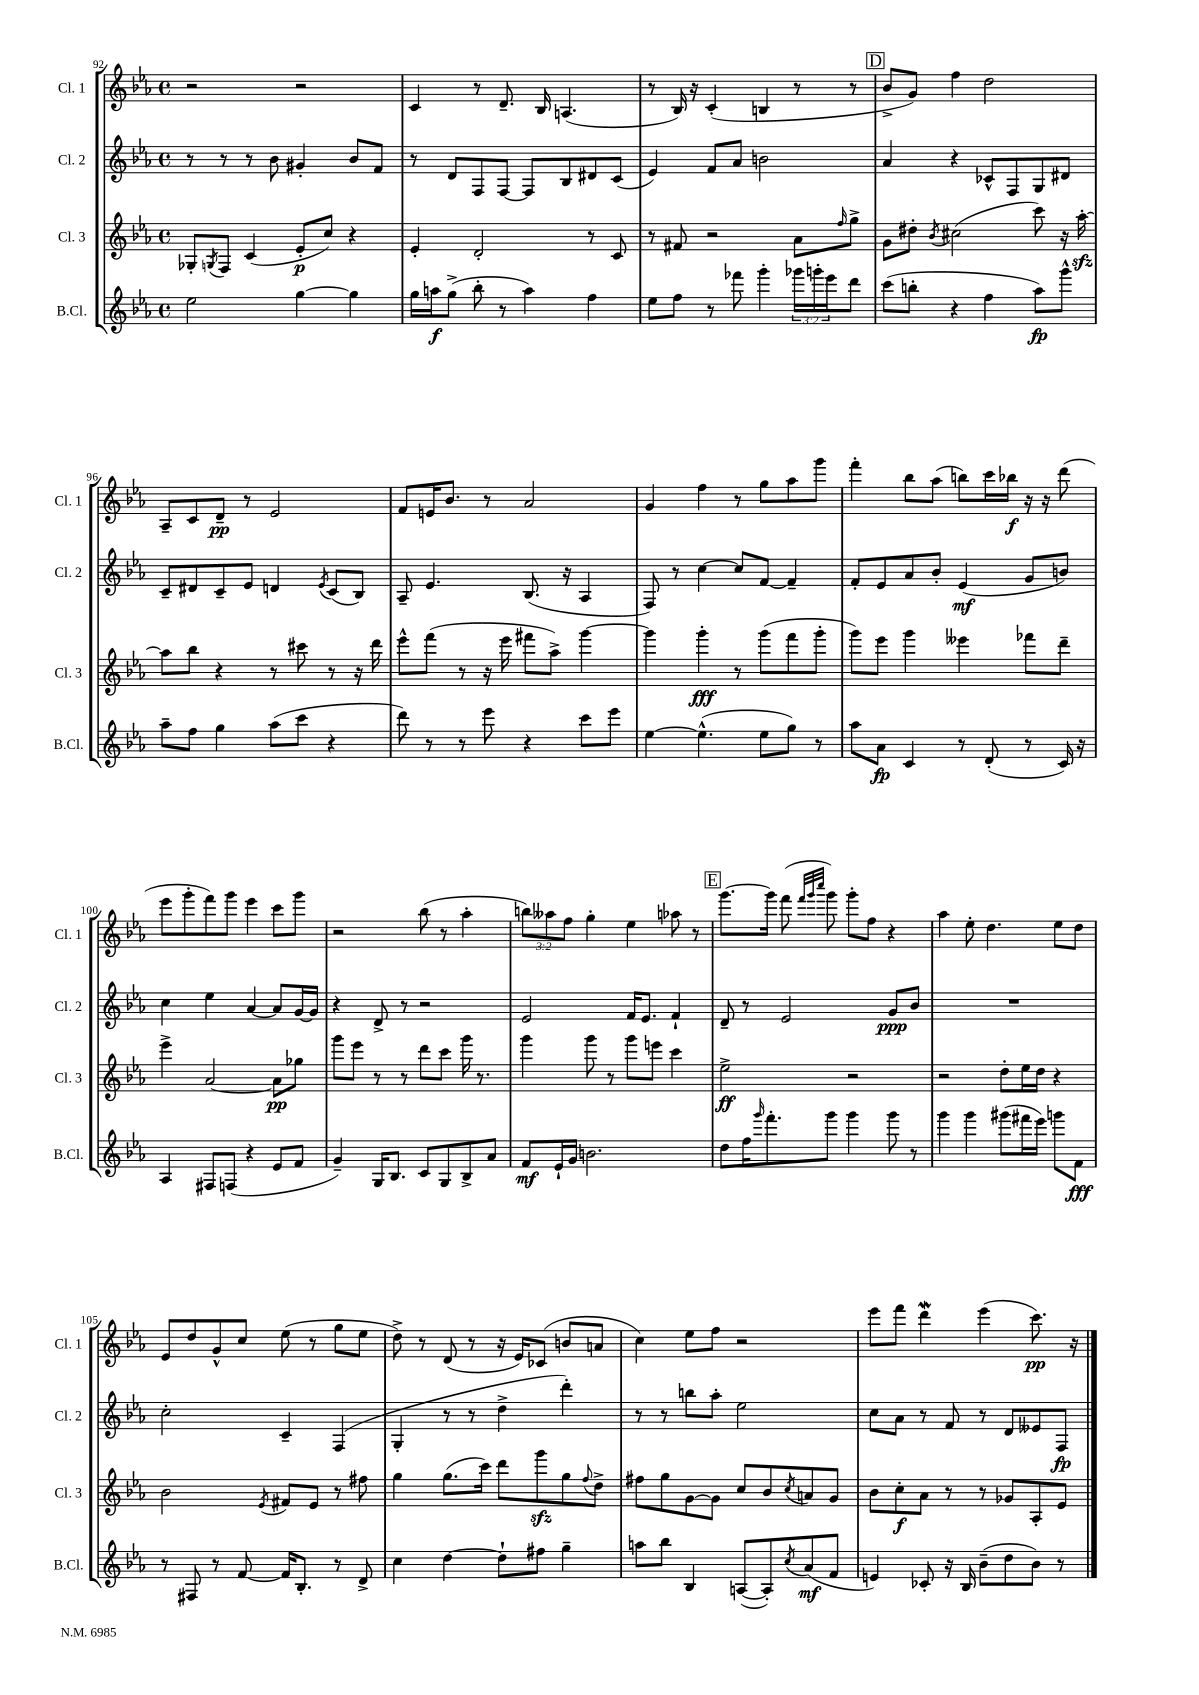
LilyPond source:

<<
\new StaffGroup <<
\new Staff = "s0" \with { instrumentName = "Cl. 1" shortInstrumentName = "Cl. 1" } {
    \clef treble \key ees \major \defaultTimeSignature \time 4/4 \override Staff.TupletNumber.text = #tuplet-number::calc-fraction-text
    r2 r2 |
    c'4 r8 d'8.-- bes16 a4.( |
    r8 bes16) r16 c'4-.( b4 r8 r8 |
    \mark \markup { \box "D" } bes'8-> g'8) f''4 d''2 |
    aes8-- c'8 d'8--\pp r8 ees'2 |
    f'8 e'16 bes'8. r8 aes'2 |
    g'4 f''4 r8 g''8 aes''8 g'''8 |
    f'''4-. bes''8 aes''8( b''8) c'''16 bes''16\f r16 r16 d'''8( |
    ees'''8 g'''8-. f'''8) g'''8 ees'''4 c'''8 g'''8 |
    r2 bes''8( r8 aes''4-. |
    \tuplet 3/2 { b''8) aeses''8 f''8 } g''4-. ees''4 aes''8 r8 |
    \mark \markup { \box "E" } g'''8.~ g'''16 f'''8( \grace { f'''32 g'''32 c''''32 } g'''8) g'''8-. f''8 r4 |
    aes''4 ees''8-. d''4. ees''8 d''8 |
    ees'8 d''8 g'8-^ c''8 ees''8( r8 g''8 ees''8 |
    d''8->) r8 d'8( r8 r16 ees'16) ces'8( b'8 a'8 |
    c''4) ees''8 f''8 r2 |
    ees'''8 f'''8 d'''4\mordent ees'''4( c'''8.\pp) r16 \bar "|." |
}
\new Staff = "s1" \with { instrumentName = "Cl. 2" shortInstrumentName = "Cl. 2" } {
    \clef treble \key ees \major \defaultTimeSignature \time 4/4
    r8 r8 r8 bes'8 gis'4-. bes'8 f'8 |
    r8 d'8 f8 f8~ f8 bes8 dis'8 c'8( |
    ees'4) f'8 aes'8 b'2 |
    \mark \markup { \box "D" } aes'4 r4 ces'8-^ f8 g8 dis'8 |
    c'8-- dis'8 c'8-- ees'8 d'4 \acciaccatura { ees'8 } c'8( bes8) |
    aes8-- ees'4. bes8.( r16 aes4 |
    f8) r8 c''4~ c''8 f'8~ f'4-- |
    f'8-. ees'8 aes'8 bes'8-. ees'4\mf( g'8 b'8) |
    c''4 ees''4 aes'4~ aes'8 g'16~ g'16 |
    r4 d'8-> r8 r2 |
    ees'2 f'16 ees'8. f'4-! |
    \mark \markup { \box "E" } d'8-- r8 ees'2 g'8\ppp bes'8 |
    R1 |
    c''2-. c'4-- f4( |
    g4-. r8 r8 d''4-> d'''4-.) |
    r8 r8 b''8 aes''8-. ees''2 |
    c''8 aes'8 r8 f'8 r8 d'8 eeses'8 f8\fp \bar "|." |
}
\new Staff = "s2" \with { instrumentName = "Cl. 3" shortInstrumentName = "Cl. 3" } {
    \clef treble \key ees \major \defaultTimeSignature \time 4/4
    ges8-. \acciaccatura { g8 } f8 c'4( ees'8-.\p c''8) r4 |
    ees'4-. d'2-. r8 c'8 |
    r8 fis'8 r2 aes'8 \grace { f''16 } g''8-> |
    \mark \markup { \box "D" } g'8 dis''8-. \acciaccatura { bes'8 } cis''2( c'''8) r16 aes''16~-.\sfz |
    aes''8 bes''8 r4 r8 cis'''8 r8 r16 d'''16 |
    ees'''8-^ f'''8( r8 r16 ees'''16 fis'''8 aes''8->) g'''4~ |
    g'''4 g'''4-.\fff r8 g'''8( f'''8 g'''8-. |
    g'''8) ees'''8 g'''4 eeses'''4 fes'''8 d'''8-- |
    ees'''4-> aes'2~ aes'8\pp ges''8 |
    g'''8 ees'''8 r8 r8 d'''8 c'''8 g'''16 r8. |
    g'''4 g'''8 r8 g'''8 e'''8 c'''4 |
    \mark \markup { \box "E" } ees''2->\ff r2 |
    r2 d''8-. ees''16 d''16 r4 |
    bes'2 \acciaccatura { ees'8 } fis'8 ees'8 r8 fis''8 |
    g''4 g''8.( c'''16) d'''8 g'''8\sfz g''8 \appoggiatura { f''8 } d''8-> |
    fis''8 g''8 g'8~ g'8 c''8 bes'8 \acciaccatura { c''8 } a'8 g'8 |
    bes'8 c''8-.\f aes'8 r8 r8 ges'8 aes8-. ees'8 \bar "|." |
}
\new Staff = "s3" \with { instrumentName = "B.Cl." shortInstrumentName = "B.Cl." } {
    \clef treble \key ees \major \defaultTimeSignature \time 4/4 \override Staff.TupletNumber.text = #tuplet-number::calc-fraction-text
    ees''2 g''4~ g''4 |
    g''16 a''16\f g''8->( bes''8-. r8 a''4) f''4 |
    ees''8 f''8 r8 fes'''8 g'''4-. \tuplet 3/2 { ges'''16 g'''16-. ees'''16 } d'''8 |
    \mark \markup { \box "D" } c'''8( b''8-. r4 f''4 aes''8\fp) g'''8-^ |
    aes''8-- f''8 g''4 aes''8( c'''8 r4 |
    d'''8) r8 r8 ees'''8 r4 c'''8 ees'''8 |
    ees''4~ ees''4.-^( ees''8 g''8) r8 |
    aes''8 aes'8\fp c'4 r8 d'8-.( r8 c'16) r16 |
    aes4 fis8 f8( r4 ees'8 f'8 |
    g'4--) g16 bes8. c'8 g8 bes8-> aes'8 |
    f'8\mf ees'16-! g'16 b'2. |
    \mark \markup { \box "E" } d''8 f''16 \grace { g'''16 } f'''8.-. g'''8 g'''4 g'''8 r8 |
    g'''4 g'''4 gis'''8( fis'''16 ees'''16) g'''8 f'8\fff |
    r8 fis8 r8 f'8~ f'16 bes8.-. r8 d'8-> |
    c''4 d''4~ d''8-! fis''8 g''4-- |
    a''8 bes''8 bes4 a8~( a8-.) \acciaccatura { c''8 } aes'8\mf( f'8 |
    e'4) ces'8-. r16 bes16 bes'8--( d''8 bes'8) r8 \bar "|." |
}
>>
>>
\layout { \context { \Score currentBarNumber = #92 } }
